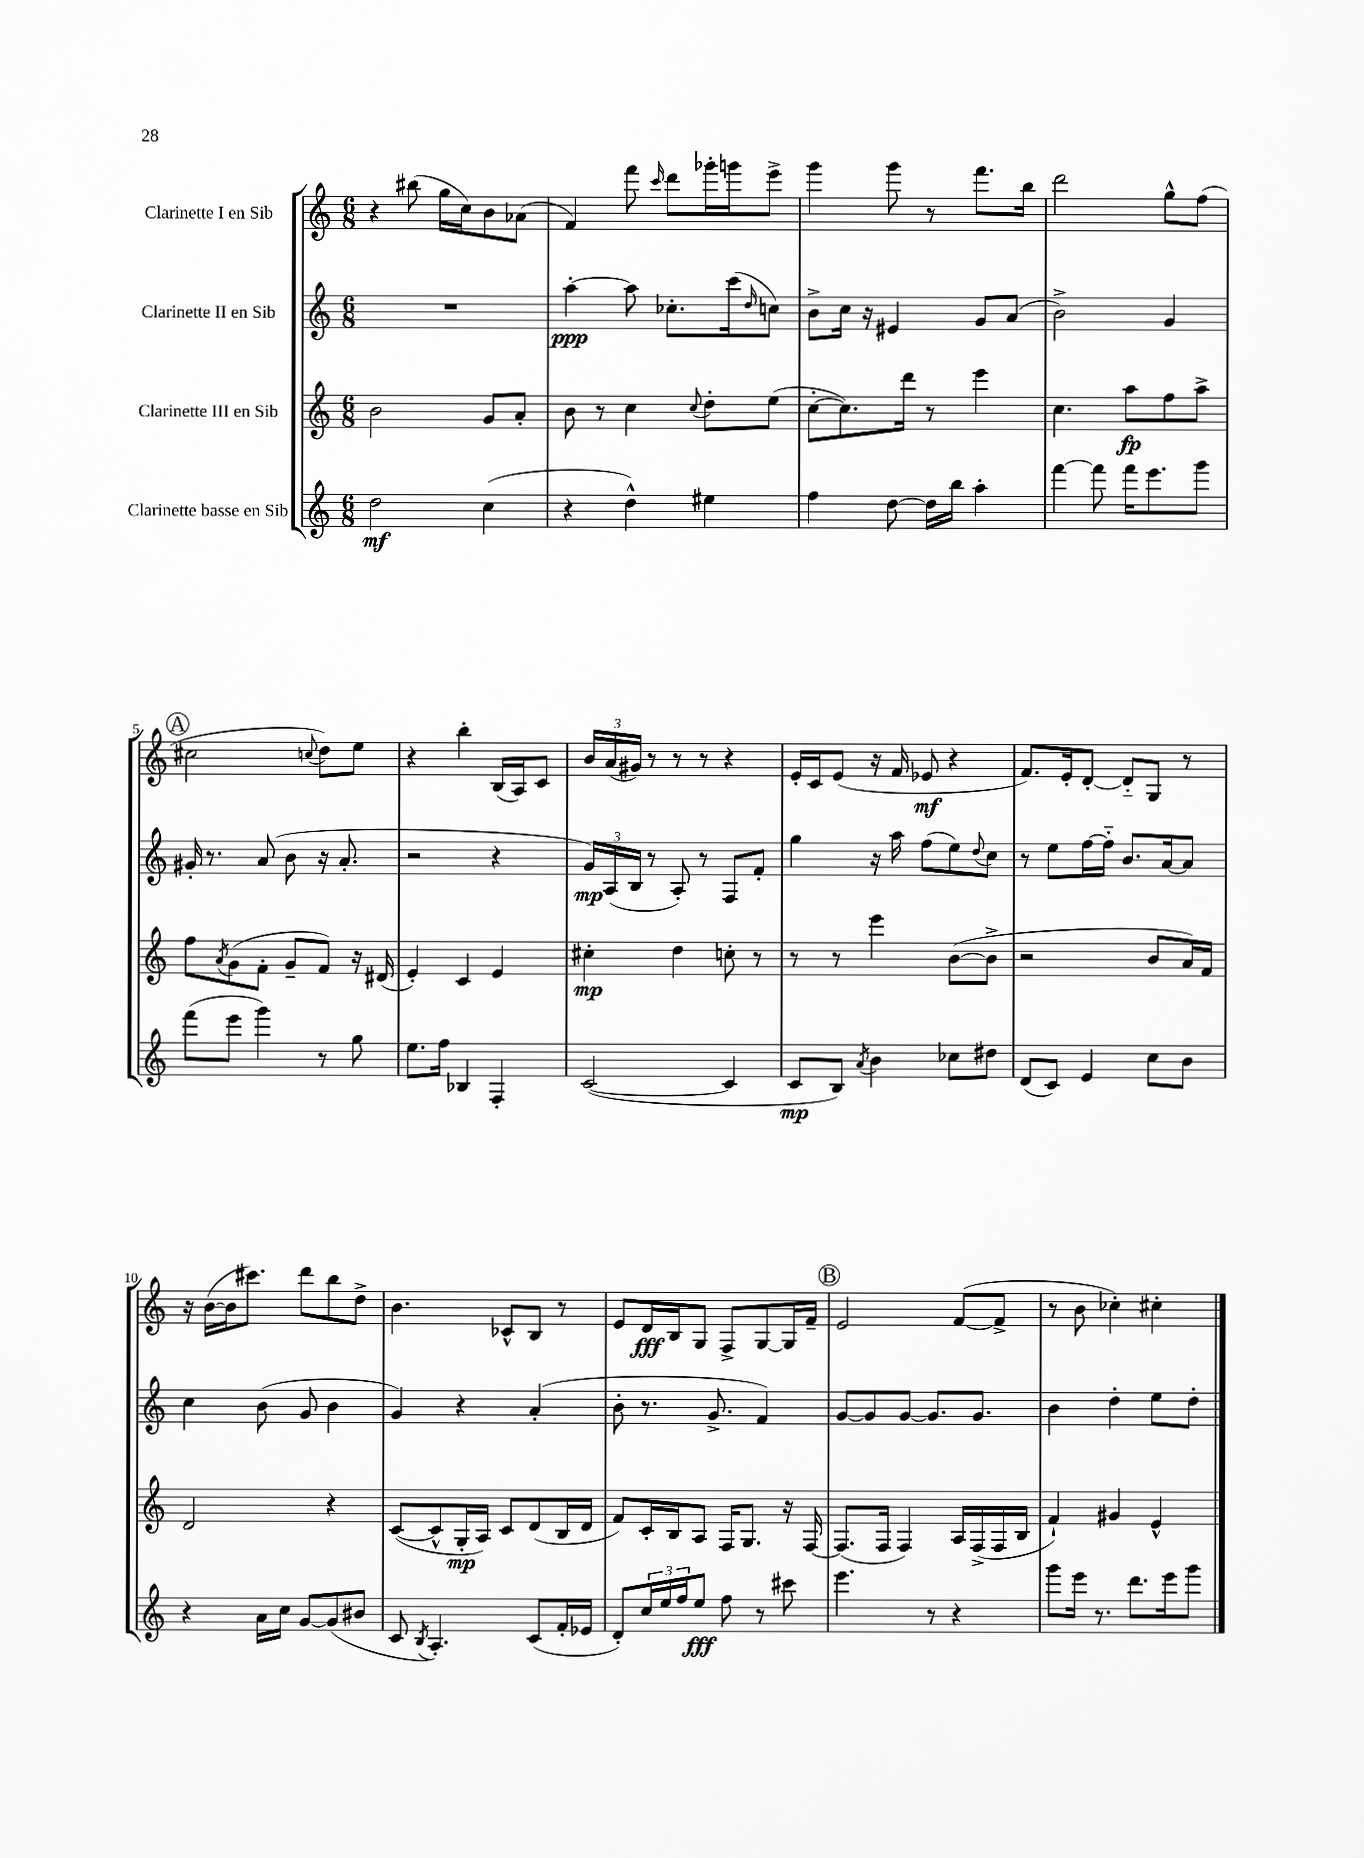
<<
\new StaffGroup <<
\new Staff = "s0" \with { instrumentName = "Clarinette I en Sib" } {
    \clef treble \key c \major \numericTimeSignature \time 6/8
    r4 bis''8( g''16 c''16) b'8 aes'8( |
    f'4) f'''8 \grace { c'''16 } d'''8 ges'''16-. g'''16 e'''8-> |
    g'''4 g'''8 r8 f'''8. b''16 |
    d'''2 g''8-^ f''8( |
    \mark \markup { \circle "A" } cis''2 \appoggiatura { c''8 } d''8) e''8 |
    r4 b''4-. b16( a16) c'8 |
    \tuplet 3/2 { b'16 a'16( gis'16) } r8 r8 r8 r4 |
    e'16-. c'16 e'8( r16 f'16 ees'8\mf r4 |
    f'8.) e'16-. d'8~-. d'8-_ g8 r8 |
    r16 b'16~( b'16 cis'''8.) d'''8 b''8 d''8-> |
    b'4. ces'8-^ b8 r8 |
    e'8 d'16\fff b16 g8 f8-> g8~ g16 f'16-- |
    \mark \markup { \circle "B" } e'2 f'8~( f'8-> |
    r8 b'8 ces''4-.) cis''4-. \bar "|." |
}
\new Staff = "s1" \with { instrumentName = "Clarinette II en Sib" } {
    \clef treble \key c \major \numericTimeSignature \time 6/8
    R2. |
    a''4~-.\ppp a''8 ces''8.-. c'''16( \grace { d''16 } c''8) |
    b'8-> c''16 r16 eis'4 g'8 a'8( |
    b'2->) g'4 |
    \mark \markup { \circle "A" } gis'16-. r8. a'8( b'8 r16 a'8.-. |
    r2 r4 |
    \tuplet 3/2 { g'16\mp) a16( b16 } r8 a8-.) r8 f8 f'8-. |
    g''4 r16 a''16 f''8( e''8) \appoggiatura { d''8 } c''8 |
    r8 e''8 f''16~ f''16-_ b'8. a'16~ a'8 |
    c''4 b'8( g'8 b'4 |
    g'4) r4 a'4-.( |
    b'8-. r8. g'8.-> f'4) |
    \mark \markup { \circle "B" } g'8~ g'8 g'8~ g'8. g'8. |
    b'4 d''4-. e''8 d''8-. \bar "|." |
}
\new Staff = "s2" \with { instrumentName = "Clarinette III en Sib" } {
    \clef treble \key c \major \numericTimeSignature \time 6/8
    b'2 g'8 a'8-. |
    b'8 r8 c''4 \appoggiatura { c''8 } d''8-. e''8( |
    c''8~-. c''8.) d'''16 r8 e'''4 |
    c''4. a''8\fp f''8 a''8-> |
    \mark \markup { \circle "A" } f''8 \acciaccatura { a'8 } g'8( f'8-. g'8-- f'8) r16 dis'16( |
    e'4-.) c'4 e'4 |
    cis''4-.\mp d''4 c''8-. r8 |
    r8 r8 e'''4 b'8~( b'8-> |
    r2 b'8 a'16) f'16 |
    d'2 r4 |
    c'8~( c'8-^ g16-.\mp a16) c'8 d'8( b16 d'16 |
    f'8) c'16-. b16 a8 f16 g8. r16 f16~ |
    \mark \markup { \circle "B" } f8.( f16 f4) a16 f16->( f16 b16 |
    f'4-!) gis'4 e'4-^ \bar "|." |
}
\new Staff = "s3" \with { instrumentName = "Clarinette basse en Sib" } {
    \clef treble \key c \major \numericTimeSignature \time 6/8
    d''2\mf c''4( |
    r4 d''4-^) eis''4 |
    f''4 d''8~ d''16 b''16 a''4-. |
    f'''4~ f'''8 f'''16 e'''8. g'''8 |
    \mark \markup { \circle "A" } f'''8( e'''8 g'''4) r8 g''8 |
    e''8. f''16 bes4 f4-. |
    c'2~( c'4 |
    c'8\mp b8) \acciaccatura { a'8 } b'4 ces''8 dis''8 |
    d'8( c'8) e'4 c''8 b'8 |
    r4 a'16 c''16 g'8~ g'8( bis'8 |
    c'8 \acciaccatura { b8 } a4.-.) c'8( f'16-. ees'16 |
    d'8-.) \tuplet 3/2 { c''16 e''16 f''16 } e''8\fff f''8 r8 cis'''8 |
    \mark \markup { \circle "B" } e'''4. r8 r4 |
    g'''8 e'''16 r8. d'''8. e'''16 g'''8 \bar "|." |
}
>>
>>
